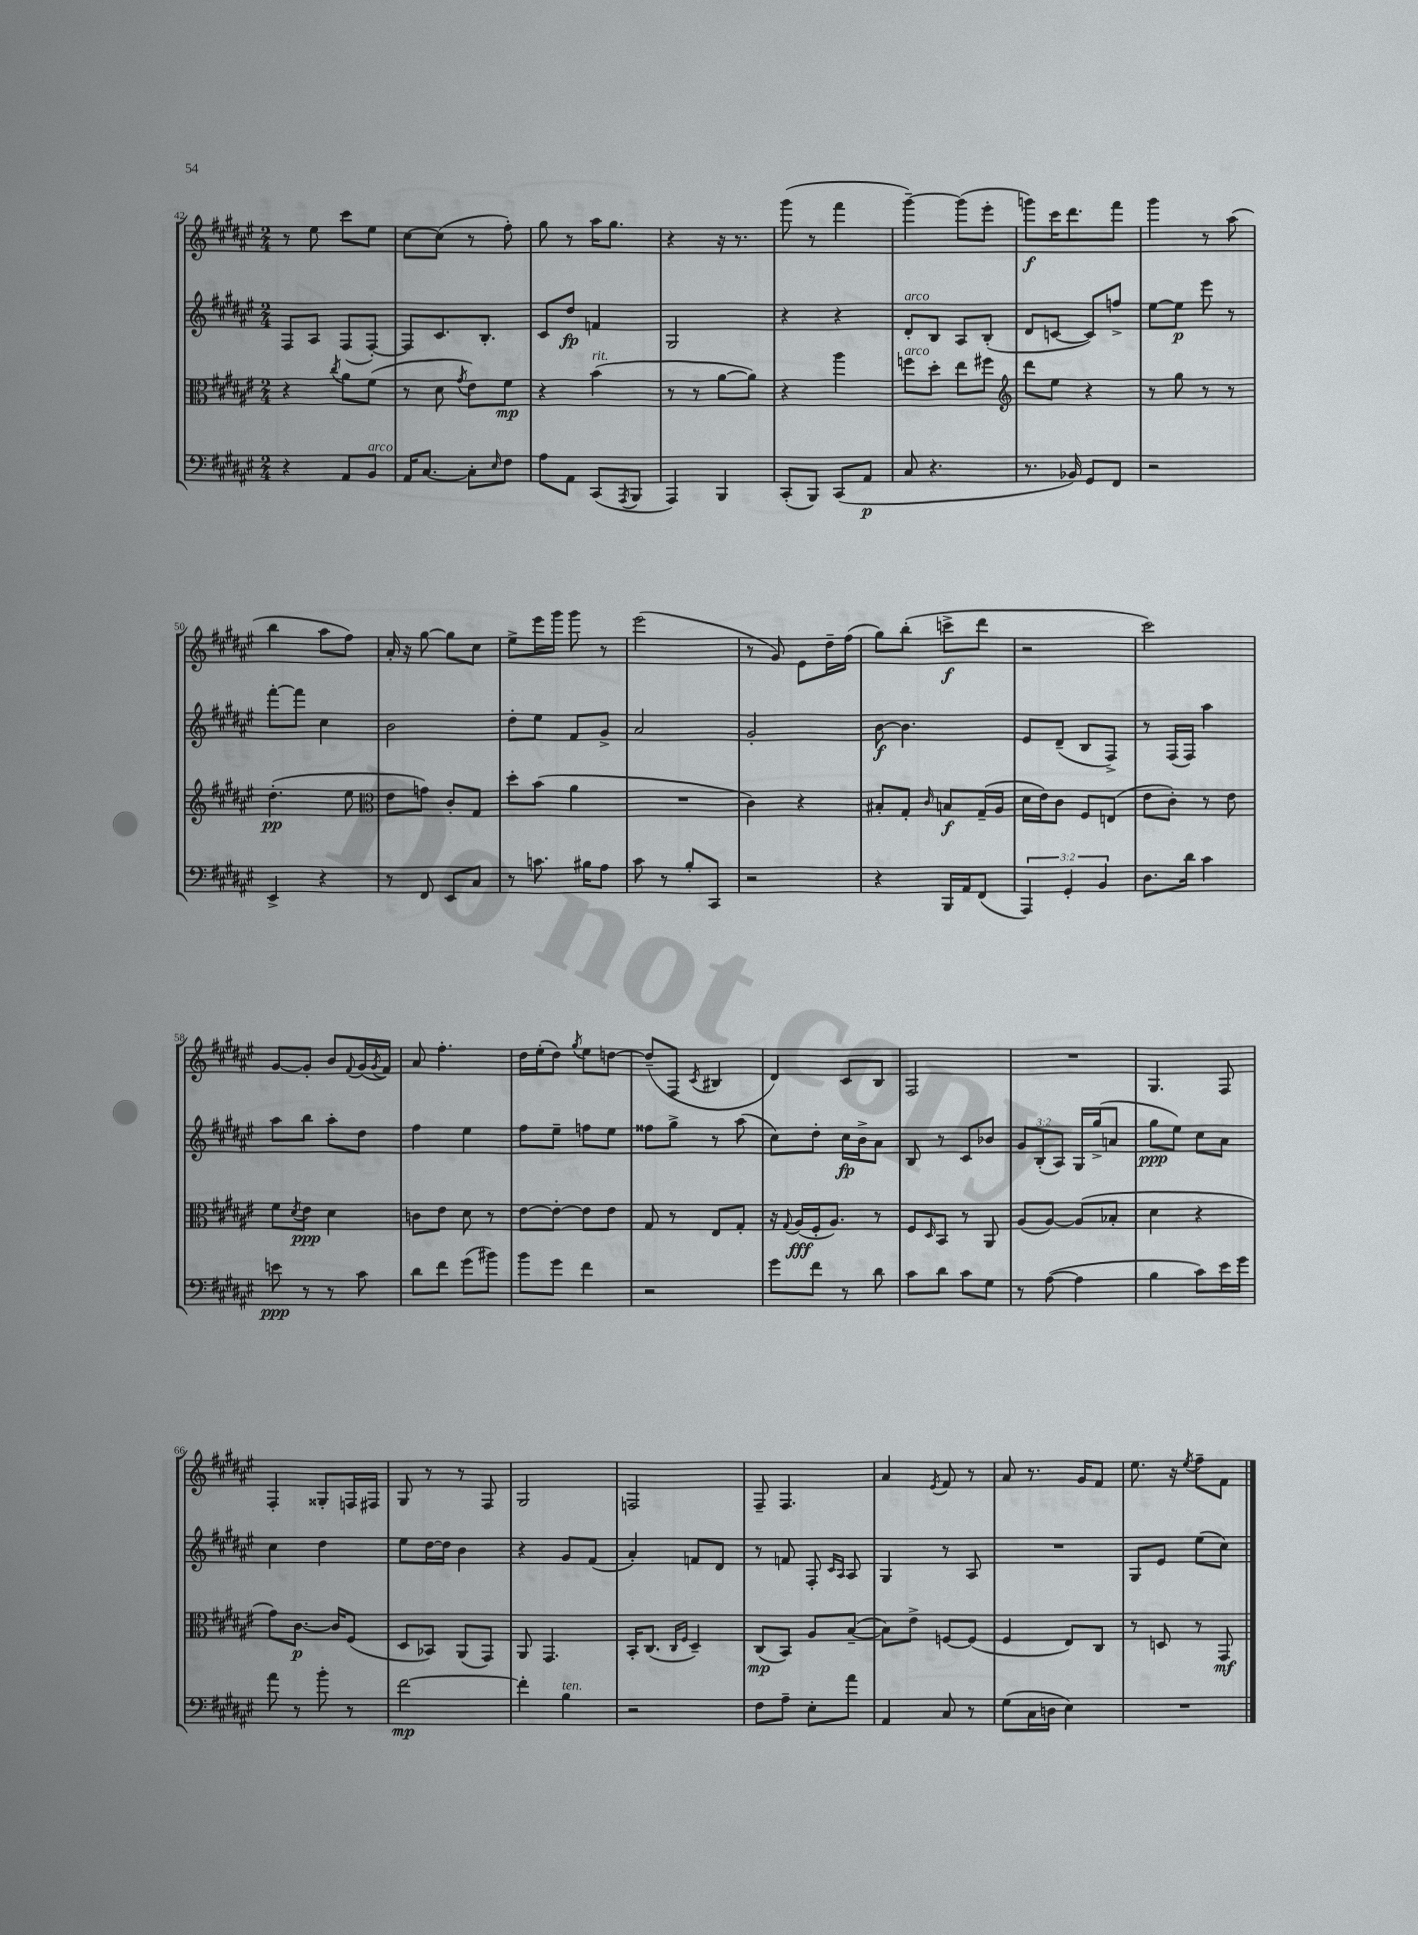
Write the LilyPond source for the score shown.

<<
\new StaffGroup <<
\new Staff = "s0" {
    \clef treble \key fis \major \numericTimeSignature \time 2/4
    r8 eis''8 cis'''8 eis''8 |
    cis''8~ cis''8( r8 fis''8-.) |
    gis''8 r8 ais''16 gis''8. |
    r4 r16 r8. |
    gis'''8( r8 fis'''4 |
    gis'''4~--) gis'''8( eis'''8-. |
    g'''8\f) cis'''16 dis'''8. fis'''8 |
    gis'''4 r8 ais''8( |
    b''4 ais''8 fis''8) |
    ais'16-. r16 gis''8~ gis''8 cis''8 |
    eis''8-> eis'''16 gis'''16 gis'''8 r8 |
    eis'''2( |
    r8 gis'8) eis'8 dis''16-- fis''16( |
    gis''8) b''8-.( c'''8->\f dis'''8 |
    r2 |
    cis'''2) |
    gis'8~ gis'8-. b'8 \appoggiatura { fis'8 } gis'16( \acciaccatura { gis'8 } fis'16) |
    ais'8 fis''4.-. |
    dis''16 eis''16-.( dis''8) \acciaccatura { gis''8 } eis''8 d''8~ |
    d''8--( fis8 \acciaccatura { cis'8 } bis4 |
    dis'4) cis'8 b8 |
    fis2 |
    R2 |
    gis4. fis8 |
    fis4-. gisis8-. f16 fis16 |
    gis8 r8 r8 fis8 |
    gis2 |
    f2 |
    fis8-- fis4. |
    ais'4 \acciaccatura { eis'8 } fis'8 r8 |
    ais'8 r8. gis'16 fis'8 |
    eis''8. r16 \acciaccatura { eis''8 } fis''8-- fis'8 \bar "|." |
}
\new Staff = "s1" {
    \clef treble \key fis \major \numericTimeSignature \time 2/4 \override Staff.TupletNumber.text = #tuplet-number::calc-fraction-text
    fis8 ais8 fis8( fis8~-.) |
    fis8 cis'8. b8.-. |
    cis'8 dis''8\fp f'4 |
    gis2 |
    r4 r4 |
    dis'8-.^\markup { \italic "arco" } b8 ais8 b8-.( |
    dis'8 c'8~ c'8) f''8-> |
    eis''8~ eis''8\p eis'''8 r8 |
    fis'''8~-. fis'''8 cis''4 |
    b'2 |
    dis''8-. eis''8 fis'8 gis'8-> |
    ais'2 |
    gis'2-. |
    b'8~\f b'4. |
    eis'8 dis'8--( b8 fis8->) |
    r8 fis16( fis16) ais''4 |
    ais''8 b''8 ais''8-. dis''8 |
    fis''4 eis''4 |
    fis''8 eis''8-- f''8 eis''8 |
    fisis''8 gis''8-> r8 ais''8( |
    cis''8) dis''8-. cis''16\fp b'16-> ais'8 |
    b8 r8 cis'8 bes'8 |
    \tuplet 3/2 { gis'8 b8-.( ais8) } gis16 gis''16->( a'8 |
    gis''8\ppp eis''8) cis''8 ais'8 |
    cis''4 dis''4 |
    eis''8 dis''16~ dis''16 b'4 |
    r4 gis'8 fis'8( |
    ais'4-.) f'8 dis'8 |
    r8 f'8 fis8-. \grace { cis'16 ais16 } ais8 |
    gis4 r8 ais8 |
    R2 |
    gis8 eis'8 eis''8( cis''8) \bar "|." |
}
\new Staff = "s2" {
    \clef alto \key fis \major \numericTimeSignature \time 2/4
    r4 \acciaccatura { cis''8 } ais'8 fis'8( |
    r8 dis'8 \acciaccatura { gis'8 } eis'8) fis'8\mp |
    r4 b'4^\markup { \italic "rit." }( |
    r8 r8 ais'8~ ais'8) |
    r4 ais''4 |
    f''8^\markup { \italic "arco" } dis''8-. eis''8 fis''8 |
    \clef treble dis'''8 eis''8 r4 |
    r8 gis''8 r8 r8 |
    dis''4.-.\pp( eis''8 |
    \clef alto eis'8 g'8) cis'8-. gis8 |
    dis''8-. b'8( ais'4 |
    R2 |
    cis'4) r4 |
    bis8-. gis8-. \grace { cis'16 } b8\f gis16--( ais16 |
    dis'16 eis'16) cis'8 fis8 e8( |
    eis'8 cis'8-.) r8 eis'8 |
    fis'8 \acciaccatura { dis'8 } eis'8\ppp dis'4 |
    c'8 eis'8 dis'8 r8 |
    eis'8~ eis'8~-. eis'8 eis'8 |
    gis8 r8 eis8 gis8-. |
    r16 \appoggiatura { gis8 } ais16\fff( fis16-. ais8.) r8 |
    fis8 \grace { dis16 } b,8 r8 ais,8 |
    ais8( ais8~) ais8( bes8-. |
    dis'4 r4 |
    gis'8) cis'8.~\p cis'16 fis8( |
    dis8 bes,8) ais,8( gis,8) |
    ais,8 gis,4. |
    b,16-. cis8.( \grace { cis16 fis16 } dis4--) |
    cis8\mp( b,8) ais8 b8~--( |
    b8) eis'8-> f8~ f8( |
    fis4 eis8) cis8 |
    r8 d8 r8 gis,8\mf \bar "|." |
}
\new Staff = "s3" {
    \clef bass \key fis \major \numericTimeSignature \time 2/4 \override Staff.TupletNumber.text = #tuplet-number::calc-fraction-text
    r4 ais,8 b,8^\markup { \italic "arco" } |
    ais,16 cis8.~ cis8-. \grace { eis16 } fis8 |
    ais8 ais,8 cis,8( \acciaccatura { ais,,8 } b,,8 |
    ais,,4) b,,4 |
    cis,8-.( b,,8) cis,8( ais,8\p |
    cis8 r4. |
    r8. bes,16) gis,8 fis,8 |
    r2 |
    eis,4-> r4 |
    r8 fis,8 eis,8 cis8 |
    r8 c'8. bis16 ais8 |
    cis'8 r8 b8-. cis,8 |
    r2 |
    r4 b,,16 ais,16 fis,8( |
    \tuplet 3/2 { ais,,4) gis,4-. b,4 } |
    dis8. dis'16 cis'4 |
    e'8\ppp r8 r8 cis'8 |
    dis'8 fis'8 gis'8( bis'8) |
    b'8 gis'8 fis'4 |
    r2 |
    gis'8 fis'8 r8 dis'8 |
    cis'8 dis'8 cis'8 gis8 |
    r8 ais8~( ais4 |
    b4 cis'8) eis'16 gis'16 |
    ais'8 r8 b'8-. r8 |
    fis'2~\mp |
    fis'4-. b4^\markup { \italic "ten." } |
    r2 |
    fis8 ais8-- eis8-. ais'8 |
    ais,4 cis8 r8 |
    gis8( cis16 d16 eis4) |
    R2 \bar "|." |
}
>>
>>
\layout { \context { \Score currentBarNumber = #42 } }
